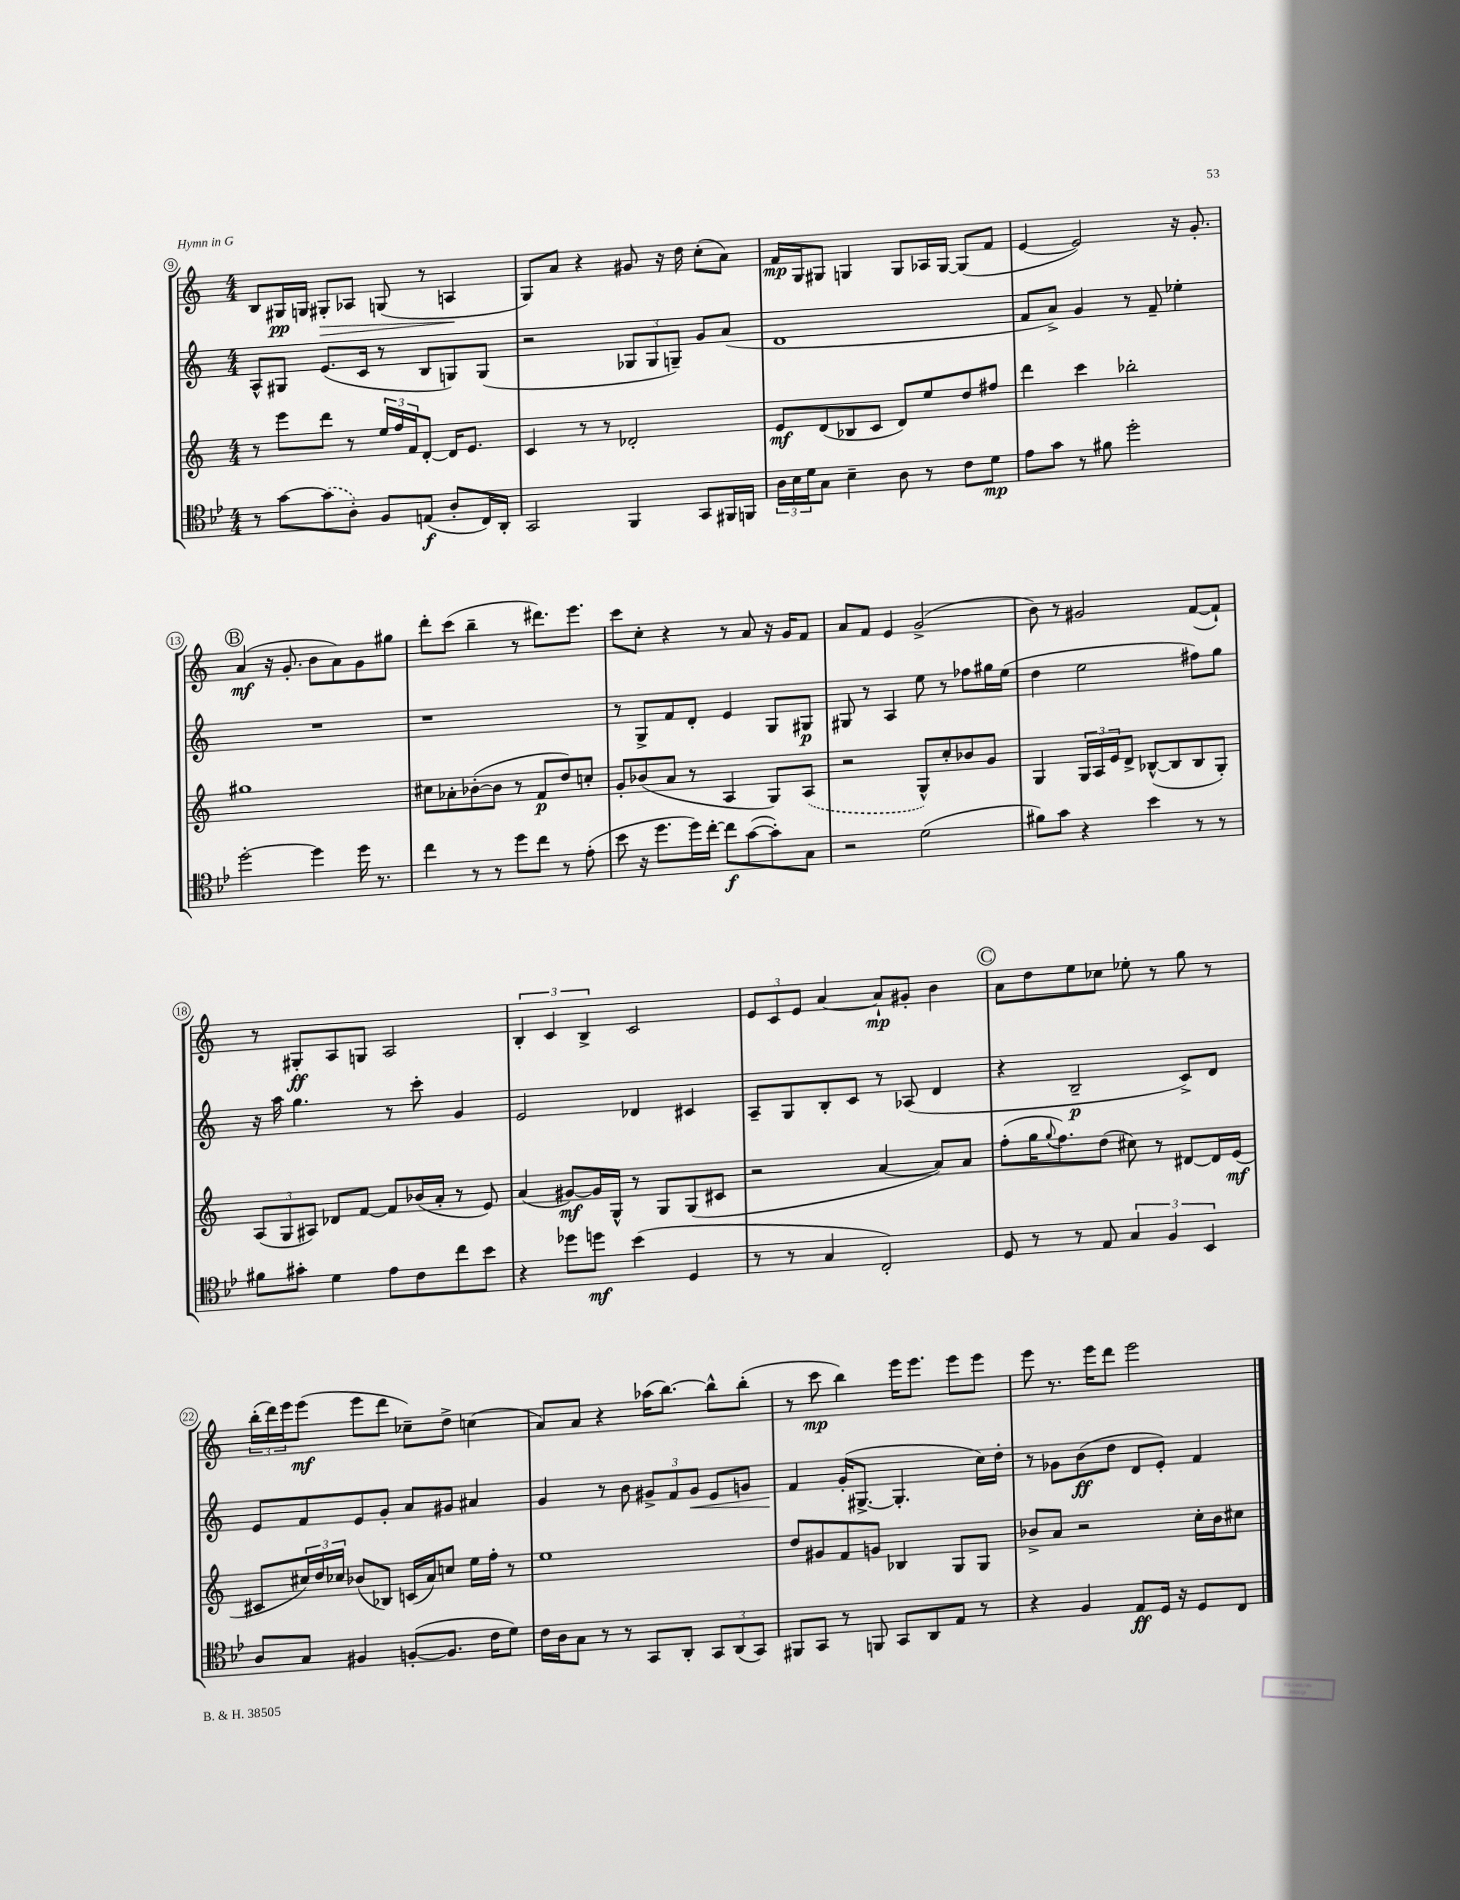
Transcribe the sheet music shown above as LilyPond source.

<<
\new StaffGroup <<
\new Staff = "s0" {
    \clef treble \key c \major \numericTimeSignature \time 4/4
    b8 gis16\pp g16 gis8-.\> aes8 g8( r8 a4\! |
    g8) a'8 r4 gis'8 r16 d''16 c''8-.( a'8) |
    f'16\mp g16 gis8 g4 g8 aes16 g16~ g8( f'8 |
    e'4~ e'2) r16 g'8.-. |
    \mark \markup { \circle "B" } a'4\mf( r16 g'8.-. b'8 a'8) g'8 gis''8 |
    d'''8-. c'''8( b''4-- r8 dis'''8.) e'''8. |
    c'''8 c''8-. r4 r8 a'8 r16 g'16 f'8 |
    a'8 f'8 e'4 g'2->( |
    b'8) r8 gis'2 f'8~( f'8-!) |
    r8 gis8-.\ff a8 g8 a2 |
    \tuplet 3/2 { b4-. c'4 b4-> } c'2 |
    \tuplet 3/2 { e'8 c'8 e'8 } a'4~ a'8-!\mp gis'8-. b'4 |
    \mark \markup { \circle "C" } a'8 d''8 e''8 ces''8 ees''8-. r8 g''8 r8 |
    \tuplet 3/2 { b''16-.( d'''16) e'''16 } e'''8\mf( e'''8 d'''8 ces''8--) d''8-> c''4( |
    a'8) a'8 r4 aes''16( b''8.~) b''8-^ b''8-.( |
    r8 c'''8\mp b''4) e'''16 e'''8. e'''8 e'''8 |
    e'''8 r8. e'''16 d'''8 e'''2 \bar "|." |
}
\new Staff = "s1" {
    \clef treble \key c \major \numericTimeSignature \time 4/4
    a8-^ gis8 e'8.( c'16 r8 b8 g8) g8( |
    r2 \tuplet 3/2 { ges8 ges8 g8--) } g'8 a'8( |
    d'1 |
    f'8 a'8->) g'4 r8 f'8-- ees''4-. |
    \mark \markup { \circle "B" } R1 |
    r1 |
    r8 g8-> f'8 d'8-. e'4 g8 gis8\p |
    gis8 r8 a4 e''8 r8 fes''8 gis''16 e''16( |
    d''4 e''2 fis''8) g''8 |
    r16 a''16 g''4. r8 c'''8-. g'4 |
    e'2 des'4 cis'4 |
    a8-- g8 b8-. c'8 r8 aes8( d'4 |
    \mark \markup { \circle "C" } r4 b2--\p c'8->) d'8 |
    e'8 f'8 e'8 g'8-. a'8 gis'8 ais'4 |
    g'4 r8 b'8 \tuplet 3/2 { gis'8-> f'8 gis'8\< } e'8 g'8 |
    f'4\! g'16-.( gis8.~-> gis4.-. c''16) d''16-. |
    r8 ges'8 b'8\ff( d''8 d'8 e'8-.) f'4 \bar "|." |
}
\new Staff = "s2" {
    \clef treble \key c \major \numericTimeSignature \time 4/4
    r8 e'''8 d'''8 r8 \tuplet 3/2 { e''16 f''16 f'16 } d'8~-. d'16 e'8. |
    c'4 r8 r8 des'2-. |
    e'8\mf d'8( bes8 c'8 d'8) e''8 d''8 fis''8 |
    d'''4 c'''4 bes''2-. |
    \mark \markup { \circle "B" } gis''1 |
    cis''8 aes'8-. bes'8~-.( bes'8 r8 f'8\p d''8) c''8-. |
    g'8-. bes'8( a'8 r8 a4 g8) \once \slurDashed a8( |
    r2 g8-^) c''8-. bes'8 g'8 |
    g4 \tuplet 3/2 { g16 a16 e'16 } d'8-> bes8~-^( bes8 bes8 g8-.) |
    \tuplet 3/2 { a8( g8 ais8) } des'8 f'8~ f'8 bes'16( a'16-. r8 e'8) |
    a'4( gis'8~\mf) gis'16 g16-^ r8 g8 g8( cis'8 |
    r2 a'4~ a'8) a'8 |
    \mark \markup { \circle "C" } f''8-.( g''16 \appoggiatura { g''8 } f''8.) d''8( cis''8) r8 dis'8~ dis'16 e'16\mf( |
    cis'8 \tuplet 3/2 { cis''16) d''16 ces''16 } bes'8( bes8) c'16( a'16) c''8 e''16 f''16-. r8 |
    e''1 |
    d''8 gis'8 f'8 g'8 bes4 g8 g8 |
    bes'8-> a'8 r2 c''16-. bes'16 cis''8 \bar "|." |
}
\new Staff = "s3" {
    \clef tenor \key bes \major \numericTimeSignature \time 4/4
    r8 g'8~ \once \slurDashed g'8( a8-.) f8 e8\f( a8-. c16) a,16-. |
    g,2 f,4 g,8 fis,16 f,16 |
    \tuplet 3/2 { a16 bes16 d'16 } g8 bes4-- a8 r8 c'8 d'8\mp |
    ees'8 g'8 r8 fis'8 d''2-. |
    \mark \markup { \circle "B" } d''2~-. d''4 d''16 r8. |
    c''4 r8 r8 d''8 c''8 r8 ees'8-.( |
    bes'8 r16 d''8. d''16) c''16~-. c''8\f g'8~( g'8-.) g8 |
    r2 d'2( |
    fis'8) g'8 r4 bes'4 r8 r8 |
    fis'8 gis'8-. d'4 ees'8 c'8 c''8 bes'8 |
    r4 des''8 d''8\mf bes'4( d4 |
    r8 r8 g4 c2-.) |
    \mark \markup { \circle "C" } d8 r8 r8 ees8 \tuplet 3/2 { g4 f4 bes,4 } |
    a8 g8 fis4 f8~-.( f8. c'16 d'8) |
    c'16 a16 g8 r8 r8 g,8 a,8-. \tuplet 3/2 { g,8 a,8( g,8) } |
    fis,8 g,8 r8 f,8 g,8 a,8 ees8 r8 |
    r4 f4 ees8\ff d16 r16 d8 c8 \bar "|." |
}
>>
>>
\layout { \context { \Score currentBarNumber = #9 \override BarNumber.stencil = #(make-stencil-circler 0.1 0.3 ly:text-interface::print) } }
